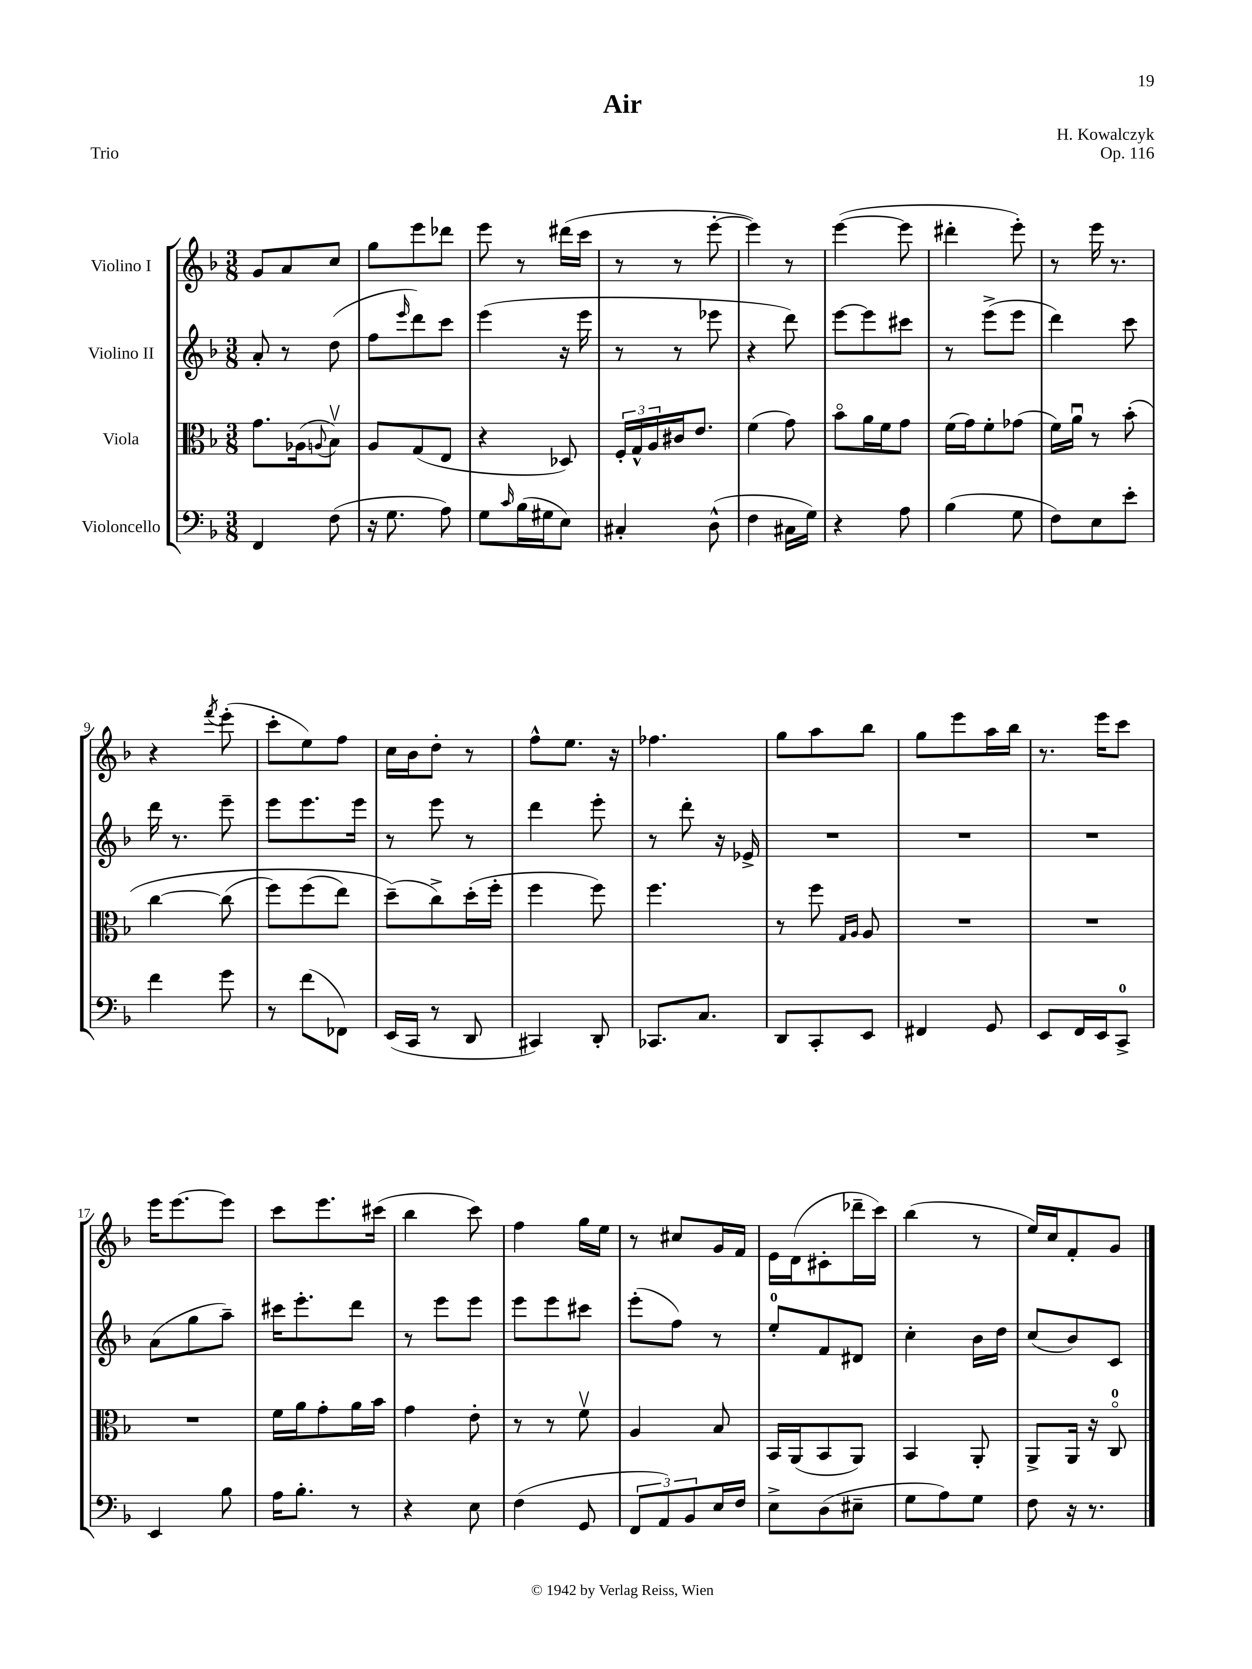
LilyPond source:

\header { title = "Air" composer = "H. Kowalczyk" opus = "Op. 116" piece = "Trio" }
<<
\new StaffGroup <<
\new Staff = "s0" \with { instrumentName = "Violino I" } {
    \clef treble \key f \major \numericTimeSignature \time 3/8
    g'8 a'8 c''8 |
    g''8 e'''8 des'''8 |
    e'''8 r8 dis'''16( c'''16 |
    r8 r8 e'''8~-. |
    e'''4) r8 |
    e'''4~( e'''8 |
    dis'''4-. e'''8-.) |
    r8 e'''16 r8. |
    r4 \acciaccatura { f'''8 } e'''8-.( |
    c'''8-. e''8) f''8 |
    c''16 bes'16 d''8-. r8 |
    f''8-^ e''8. r16 |
    fes''4. |
    g''8 a''8 bes''8 |
    g''8 e'''8 a''16 bes''16 |
    r8. e'''16 c'''8 |
    e'''16 e'''8.~ e'''8 |
    c'''8 e'''8. cis'''16( |
    bes''4 c'''8) |
    f''4 g''16 e''16 |
    r8 cis''8 g'16 f'16 |
    e'16 d'16( cis'8-. des'''16-- c'''16) |
    bes''4( r8 |
    e''16) c''16 f'8-. g'8 \bar "|." |
}
\new Staff = "s1" \with { instrumentName = "Violino II" } {
    \clef treble \key f \major \numericTimeSignature \time 3/8
    a'8-. r8 d''8( |
    f''8 \grace { e'''16 } d'''8) c'''8 |
    e'''4( r16 e'''16 |
    r8 r8 ees'''8 |
    r4 d'''8) |
    e'''8~ e'''8 cis'''8 |
    r8 e'''8->( e'''8 |
    d'''4) c'''8 |
    d'''16 r8. e'''8-- |
    e'''8 e'''8. e'''16 |
    r8 e'''8 r8 |
    d'''4 e'''8-. |
    r8 d'''8-. r16 ees'16-> |
    R4. |
    R4. |
    R4. |
    a'8( g''8 a''8--) |
    cis'''16 e'''8.-. d'''8 |
    r8 e'''8 e'''8 |
    e'''8 e'''8 cis'''8 |
    e'''8-.( f''8) r8 |
    e''8-0-. f'8 dis'8 |
    c''4-. bes'16 d''16 |
    c''8( bes'8) c'8 \bar "|." |
}
\new Staff = "s2" \with { instrumentName = "Viola" } {
    \clef alto \key f \major \numericTimeSignature \time 3/8
    g'8. aes16( \appoggiatura { a8 } bes8\upbow) |
    a8 g8( e8 |
    r4 des8) |
    \tuplet 3/2 { f16-. g16-^ a16 } cis'16 e'8. |
    f'4( g'8) |
    bes'8\flageolet a'16 f'16 g'8 |
    f'16( g'16) f'8-. ges'8( |
    f'16) a'16\downbow r8 bes'8-.\( |
    c''4~ c''8( |
    f''8) f''8( e''8) |
    d''8--(\) c''8->) d''16-.( f''16-. |
    f''4 f''8) |
    f''4. |
    r8 f''8 \grace { g16 a16 } a8 |
    R4. |
    R4. |
    R4. |
    f'16 a'16 g'8-. a'16 bes'16 |
    g'4 e'8-. |
    r8 r8 f'8\upbow |
    a4 bes8 |
    bes,16 a,16( bes,8 a,8) |
    bes,4 a,8-. |
    a,8-> a,16 r16 c8-0\flageolet \bar "|." |
}
\new Staff = "s3" \with { instrumentName = "Violoncello" } {
    \clef bass \key f \major \numericTimeSignature \time 3/8
    f,4 f8( |
    r16 g8. a8) |
    g8 \grace { c'16 } bes16( gis16 e8) |
    cis4-. d8-^( |
    f4 cis16 g16) |
    r4 a8 |
    bes4( g8 |
    f8) e8 e'8-. |
    f'4 g'8 |
    r8 f'8( fes,8) |
    e,16( c,16 r8 d,8 |
    cis,4) d,8-. |
    ces,8. c8. |
    d,8 c,8-. e,8 |
    fis,4 g,8 |
    e,8 f,16 e,16 c,8-0-> |
    e,4 bes8 |
    a16 bes8.-. r8 |
    r4 e8 |
    f4( g,8 |
    \tuplet 3/2 { f,8 a,8) bes,8 } e16 f16 |
    e8-> d8( eis8-- |
    g8 a8) g8 |
    f8 r16 r8. \bar "|." |
}
>>
>>
